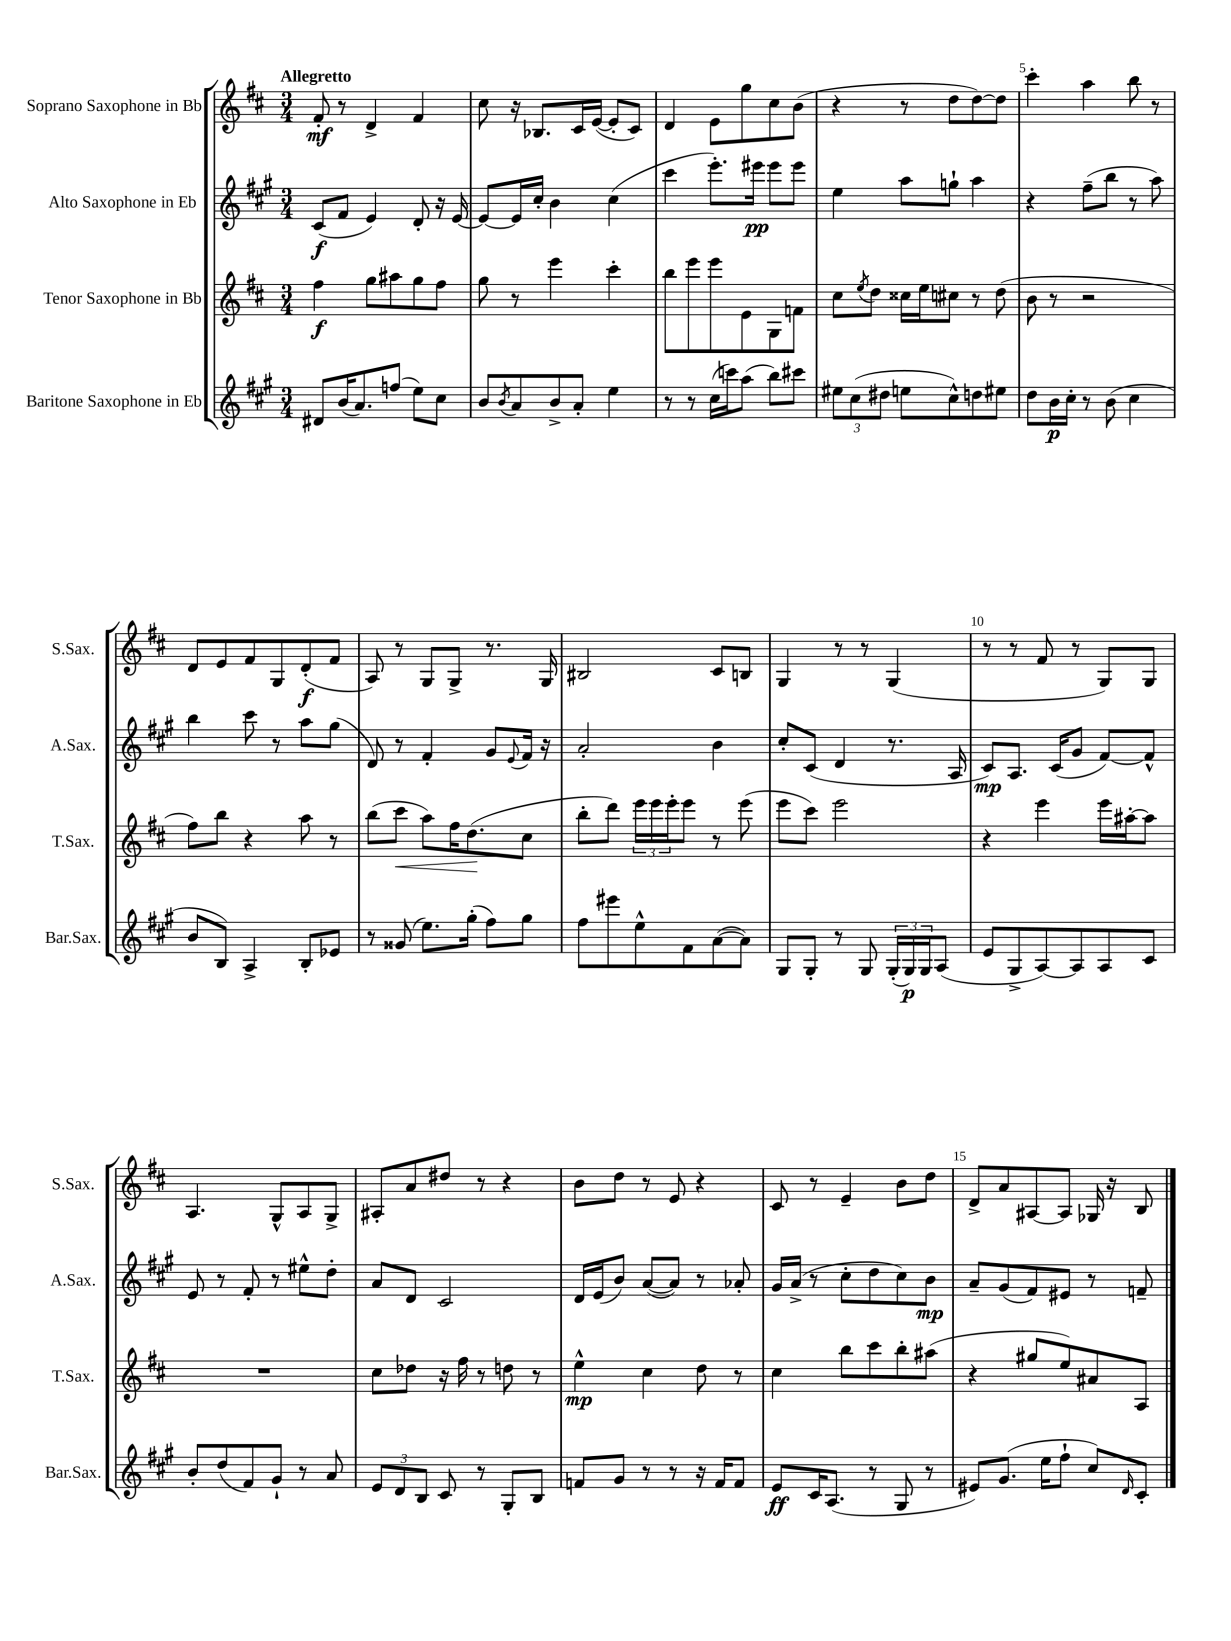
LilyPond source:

<<
\new StaffGroup <<
\new Staff = "s0" \with { instrumentName = "Soprano Saxophone in Bb" shortInstrumentName = "S.Sax." } {
    \clef treble \key d \major \numericTimeSignature \time 3/4 \tempo "Allegretto"
    fis'8-.\mf r8 d'4-> fis'4 |
    cis''8 r16 bes8. cis'16 e'16~( e'8-. cis'8) |
    d'4 e'8 g''8 cis''8 b'8( |
    r4 r8 d''8 d''8~) d''8 |
    cis'''4-. a''4 b''8 r8 |
    d'8 e'8 fis'8 g8 d'8-.\f( fis'8 |
    a8) r8 g8 g8-> r8. g16 |
    bis2 cis'8 b8 |
    g4 r8 r8 g4( |
    r8 r8 fis'8 r8 g8) g8 |
    a4. g8-^ a8 g8-> |
    ais8-. a'8 dis''8 r8 r4 |
    b'8 d''8 r8 e'8 r4 |
    cis'8 r8 e'4-- b'8 d''8 |
    d'8-> a'8 ais8~ ais8 ges16 r16 b8 \bar "|." |
}
\new Staff = "s1" \with { instrumentName = "Alto Saxophone in Eb" shortInstrumentName = "A.Sax." } {
    \clef treble \key a \major \numericTimeSignature \time 3/4
    cis'8\f( fis'8 e'4) d'8-. r16 e'16~ |
    e'8~ e'16 cis''16-. b'4 cis''4( |
    cis'''4 e'''8.-.) eis'''16\pp eis'''8 eis'''8 |
    e''4 a''8 g''8-! a''4 |
    r4 fis''8--( b''8 r8 a''8) |
    b''4 cis'''8 r8 a''8 gis''8( |
    d'8) r8 fis'4-. gis'8 \appoggiatura { e'8 } fis'16 r16 |
    a'2-. b'4 |
    cis''8-. cis'8( d'4 r8. a16 |
    cis'8\mp) a8. cis'16( gis'8 fis'8~) fis'8-^ |
    e'8 r8 fis'8-. r8 eis''8-^ d''8-. |
    a'8 d'8 cis'2 |
    d'16 e'16( b'8) a'8~( a'8) r8 aes'8-. |
    gis'16 a'16->( r8 cis''8-. d''8 cis''8) b'8\mp |
    a'8-- gis'8( fis'8) eis'8 r8 f'8-- \bar "|." |
}
\new Staff = "s2" \with { instrumentName = "Tenor Saxophone in Bb" shortInstrumentName = "T.Sax." } {
    \clef treble \key d \major \numericTimeSignature \time 3/4
    fis''4\f g''8 ais''8 g''8 fis''8 |
    g''8 r8 e'''4 cis'''4-. |
    b''8 e'''8 e'''8 e'8 g8 f'8 |
    cis''8 \acciaccatura { e''8 } d''8 cisis''16 e''16 cis''8 r8 d''8( |
    b'8 r8 r2 |
    fis''8) b''8 r4 a''8 r8 |
    b''8( cis'''8\< a''8) fis''16 d''8.\!( cis''8 |
    b''8-. d'''8) \tuplet 3/2 { e'''16 e'''16 e'''16-. } e'''8 r8 e'''8( |
    e'''8 cis'''8) e'''2 |
    r4 e'''4 e'''16 ais''16~-. ais''8 |
    R2. |
    cis''8 des''8 r16 fis''16 r8 d''8 r8 |
    e''4-^\mp cis''4 d''8 r8 |
    cis''4 b''8 cis'''8 b''8-. ais''8( |
    r4 gis''8 e''8) ais'8 a8 \bar "|." |
}
\new Staff = "s3" \with { instrumentName = "Baritone Saxophone in Eb" shortInstrumentName = "Bar.Sax." } {
    \clef treble \key a \major \numericTimeSignature \time 3/4
    dis'8 b'16( a'8.) f''8( e''8) cis''8 |
    b'8 \acciaccatura { b'8 } a'8 b'8-> a'8-. e''4 |
    r8 r8 cis''16( c'''16) a''8( b''8) cis'''8 |
    \tuplet 3/2 { eis''8 cis''8( dis''8 } e''8 cis''8-^) d''8 eis''8 |
    d''8 b'16\p cis''16-. r8 b'8( cis''4 |
    b'8 b8) a4-> b8-. ees'8 |
    r8 gisis'8( e''8.) gis''16-.( fis''8) gis''8 |
    fis''8 eis'''8 e''8-^ fis'8 a'8~( a'8) |
    gis8 gis8-. r8 gis8 \tuplet 3/2 { gis16-.( gis16\p) gis16 } a8( |
    e'8 gis8-> a8~) a8 a8 cis'8 |
    b'8-. d''8( fis'8) gis'8-! r8 a'8 |
    \tuplet 3/2 { e'8 d'8 b8 } cis'8 r8 gis8-. b8 |
    f'8 gis'8 r8 r8 r16 f'16 f'8 |
    e'8\ff cis'16 a8.( r8 gis8 r8 |
    eis'8) gis'8.( e''16 fis''8-! cis''8) \grace { d'16 } cis'8-. \bar "|." |
}
>>
>>
\layout { \context { \Score \override BarNumber.break-visibility = ##(#f #t #t) barNumberVisibility = #(every-nth-bar-number-visible 5) } }
